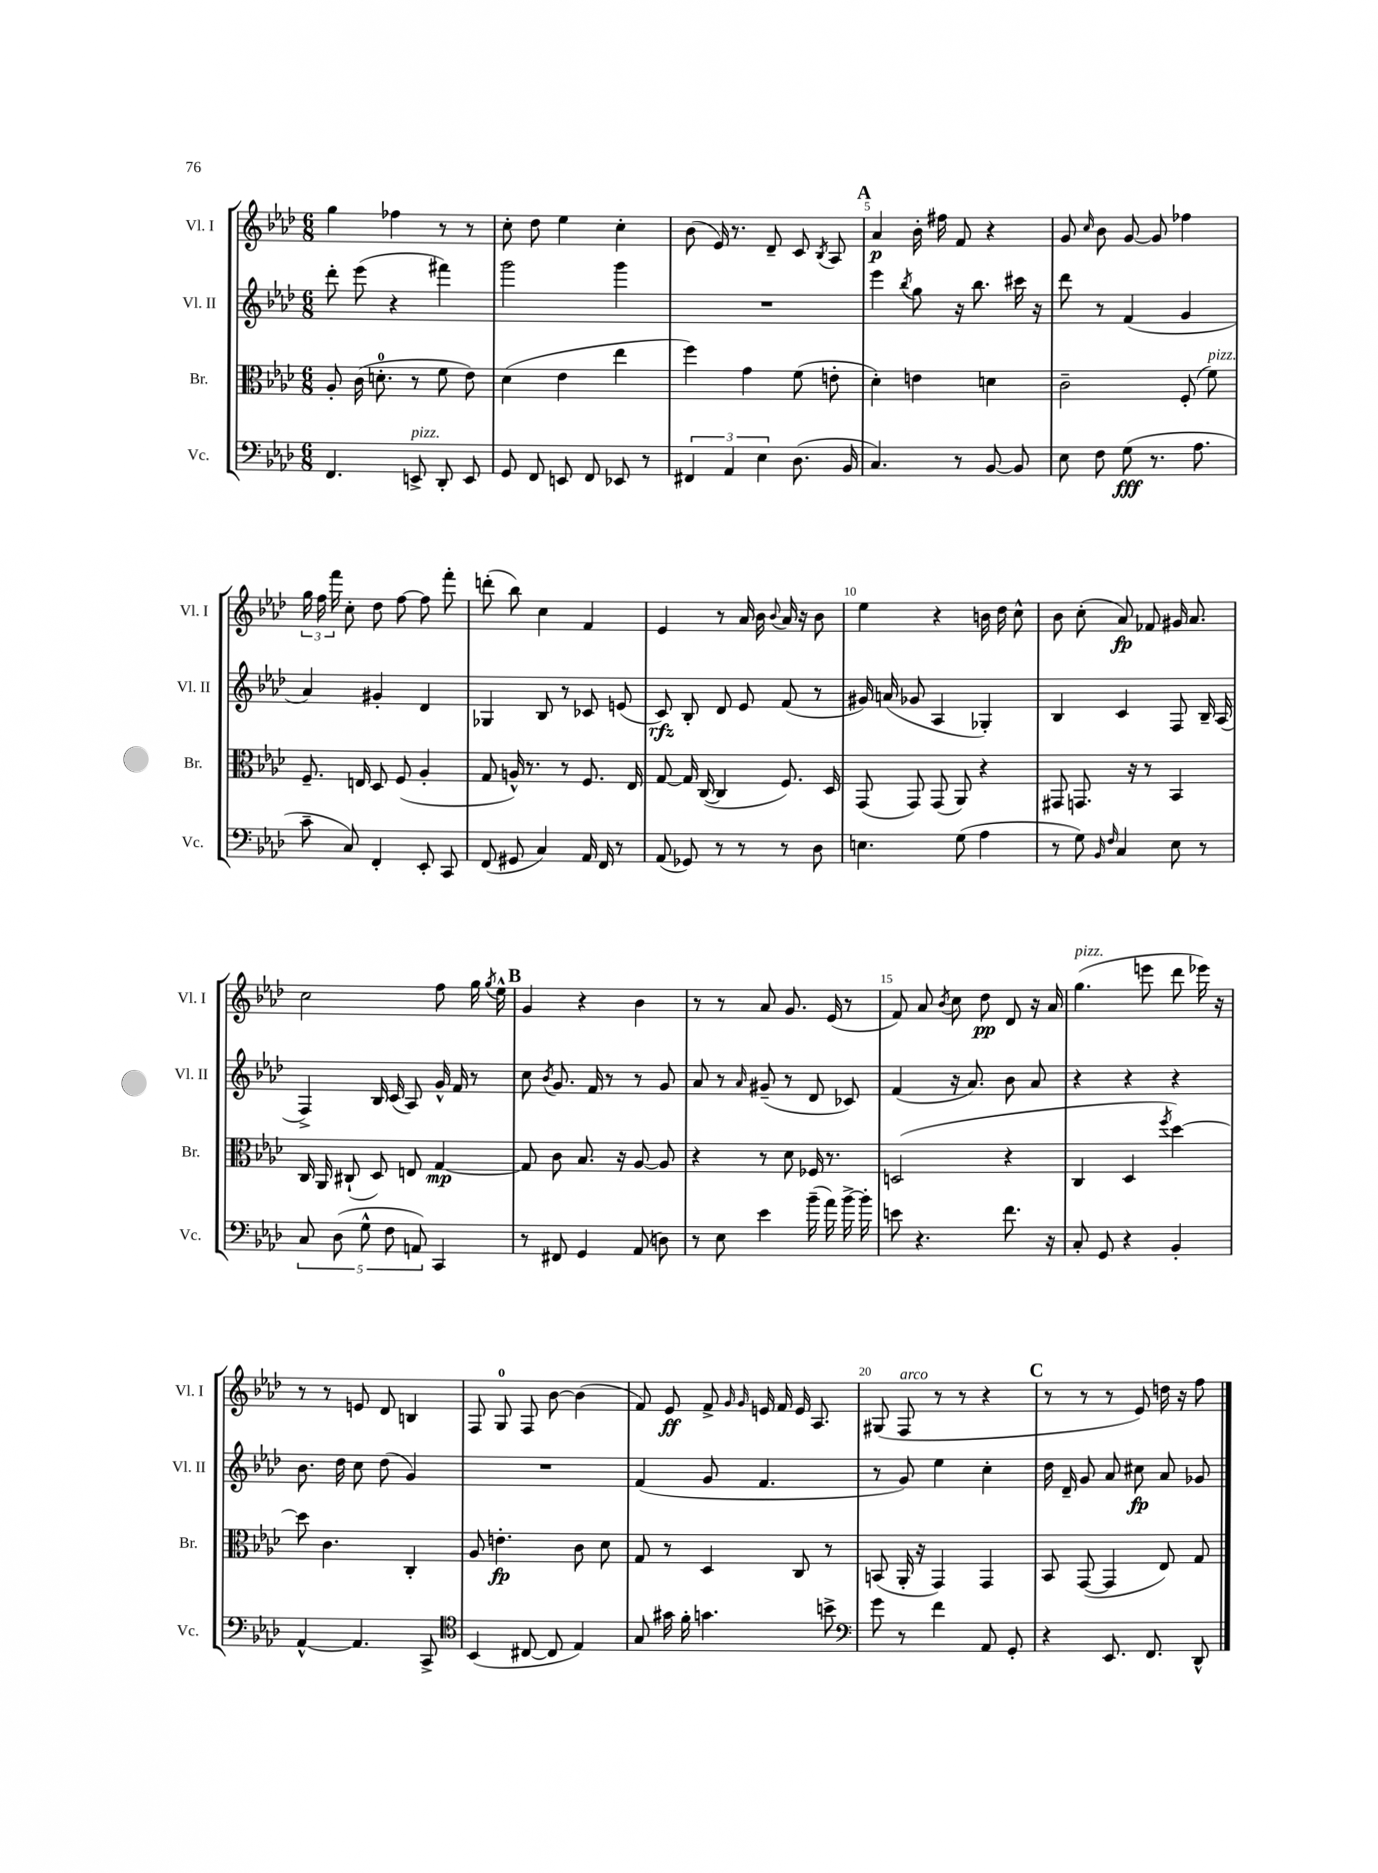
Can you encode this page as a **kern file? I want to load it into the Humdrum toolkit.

**kern	**kern	**kern	**kern
*staff4	*staff3	*staff2	*staff1
*clefF4	*clefC3	*clefG2	*clefG2
*k[b-e-a-d-]	*k[b-e-a-d-]	*k[b-e-a-d-]	*k[b-e-a-d-]
*M6/8	*M6/8	*M6/8	*M6/8
4.FF	8A-'	8ddd-'	4gg
.	(16c	(8eee-	.
.	8.d'	.	.
.	.	4r	4ff-
8EE^	8r	.	.
8DD-'	8f	4fff#)	8r
8EE	8e-)	.	8r
=	=	=	=
8GG	(4d-	2ggg	8cc'
8FF	.	.	8dd-
8EE	4e-	.	4ee-
8FF	.	.	.
8EE-	4ee-	4ggg	4cc'
8r	.	.	.
=	=	=	=
6FF#	4ff)	2.r	(8b-
.	.	.	16e-)
6AA-	.	.	.
.	.	.	8.r
.	4g	.	.
6E-	.	.	.
.	.	.	8d-~
(8.D-	(8f	.	8c
.	.	.	8qB-
.	8e'	.	8A-
16BB-	.	.	.
=	=	=	=
4.C)	4d-')	4eee-	4a-
.	.	8qbb-	.
.	4e	8gg	16b-'
.	.	.	16ff#
8r	.	16r	8f
.	.	8.bb-	.
[8BB-	4d	.	4r
8BB-]	.	16ccc#	.
.	.	16r	.
=	=	=	=
8E-	2c~	8ddd-	8g
.	.	.	16qqcc
8F	.	8r	8b-
(8G	.	(4f	[8g
8.r	.	.	8g]
.	(8F'	4g	4ff-
8.A-	.	.	.
.	8f)	.	.
=	=	=	=
8c~	8.F~	4a-)	24gg
.	.	.	24ff
.	.	.	24fff
8C)	.	.	8cc'
.	16E	.	.
4FF'	8D-	4g#'	8dd-
.	(8F	.	[8ff
8EE-'	4A-'	4d-	8ff]
8CC	.	.	8fff'
=	=	=	=
(8FF	8G	4G-	(8ddd'
8GG#	16A^^)	.	8bb-)
.	8.r	.	.
4C)	.	8B-	4cc
.	8r	8r	.
16AA-	8.F	8c-	4f
16FF	.	.	.
8r	.	(8e	.
.	16E-	.	.
=	=	=	=
(8AA-	[8G	8c)	4e-
8GG-)	16G]	8B-'	.
.	([16C	.	.
8r	4C]	8d-	8r
8r	.	8e-	16a-
.	.	.	16b-
.	.	.	8qqb-
8r	8.F)	(8f	16a-
.	.	.	16r
8D-	.	8r	8b-
.	16D-	.	.
=	=	=	=
4.E	(8GG	16g#)	4ee-
.	.	(16a	.
.	8GG)	8g-	.
.	(8GG	4A-	4r
(8G	8AA-)	.	.
4A-	4r	4G-')	16b
.	.	.	16dd-
.	.	.	8cc^^
=	=	=	=
8r	8GG#	4B-	8b-
8G)	8.GG	.	(8cc'
16qqBB-	.	.	.
16qqF	.	.	.
4C	.	4c	8a-)
.	16r	.	.
.	8r	.	8f-
8E-	4BB-	8F	16g#
.	.	.	8.a-
8r	.	16B-~	.
.	.	(16A-	.
=	=	=	=
10C	16C	4F^)	2cc
.	16AA-	.	.
(10D-	.	.	.
.	(8C#`	.	.
10G^^	.	.	.
.	8D-)	16B-	.
10F	.	.	.
.	.	(16c	.
.	8E	8A-)	.
10AA)	.	.	.
4CC	[4G	16g^^	8ff
.	.	16f	.
.	.	8r	16gg
.	.	.	8qgg
.	.	.	16ee-^^
=	=	=	=
8r	8G]	8cc	4g
.	.	8qb-	.
8FF#	8c	8.g	.
4GG	8.B-	.	4r
.	.	16f	.
.	.	8r	.
.	16r	.	.
(8AA-	[8A-	8r	4b-
8D)	8A-]	8g	.
=	=	=	=
8r	4r	8a-	8r
8E-	.	8r	8r
.	.	16qqa-	.
4e-	8r	(8g#~	8a-
.	8d-	8r	8.g
(16b-~	16F-	8d-	.
16a-)	8.r	.	(16e-
[16b-^	.	8c-)	8r
16b-']	.	.	.
=	=	=	=
8e	(2D	(4f	8f)
4.r	.	.	8a-
.	.	.	8qb-
.	.	16r	8cc
.	.	8.a-)	.
.	.	.	8dd-
8.f	4r	8b-	8d-
.	.	8a-	16r
16r	.	.	16a-
=	=	=	=
8C'	4C	4r	(4.gg
8GG	.	.	.
4r	4D-	4r	.
.	.	.	8eee
.	8qff	.	.
4BB-'	[4dd-)	4r	8ddd-
.	.	.	16eee-)
.	.	.	16r
=	=	=	=
[4AA-^^	8dd-]	8.b-	8r
.	4.c	.	8r
.	.	16dd-	.
4.AA-]	.	8cc	8e
.	.	(8dd-	8d-
.	4C'	4g)	4B
8CC^	.	.	.
=	=	=	=
*clefC4	*	*	*
(4BB-	8A-	2.r	8F
.	4.e'	.	8G
[8C#	.	.	8F
8C#]	.	.	[8b-
4E-)	8c	.	(4b-]
.	8d-	.	.
=	=	=	=
8G	8G	(4f	8f)
16g#	8r	.	8e-
16f'	.	.	.
4.g	4D-	8g	8f^
.	.	.	16qqg
.	.	.	16qqg
.	.	4.f	16e
.	.	.	16f
.	8C	.	16e
.	.	.	8.A-
8b^	8r	.	.
=	=	=	=
*clefF4	*	*	*
8g	(8BB	8r	(8G#
8r	16AA-'	8g)	8F
.	16r	.	.
4f	4GG)	4ee-	8r
.	.	.	8r
8AA-	4GG	4cc'	4r
8GG'	.	.	.
=	=	=	=
4r	8BB-	16dd-	8r
.	.	16d-~	.
.	([8GG	8g	8r
8.EE-	4GG]	8a-	8r
.	.	8cc#	8e-)
8.FF	.	.	.
.	8E-)	8a-	16dd
.	.	.	16r
8DD-^^	8G	8g-	8ff
==	==	==	==
*-	*-	*-	*-
